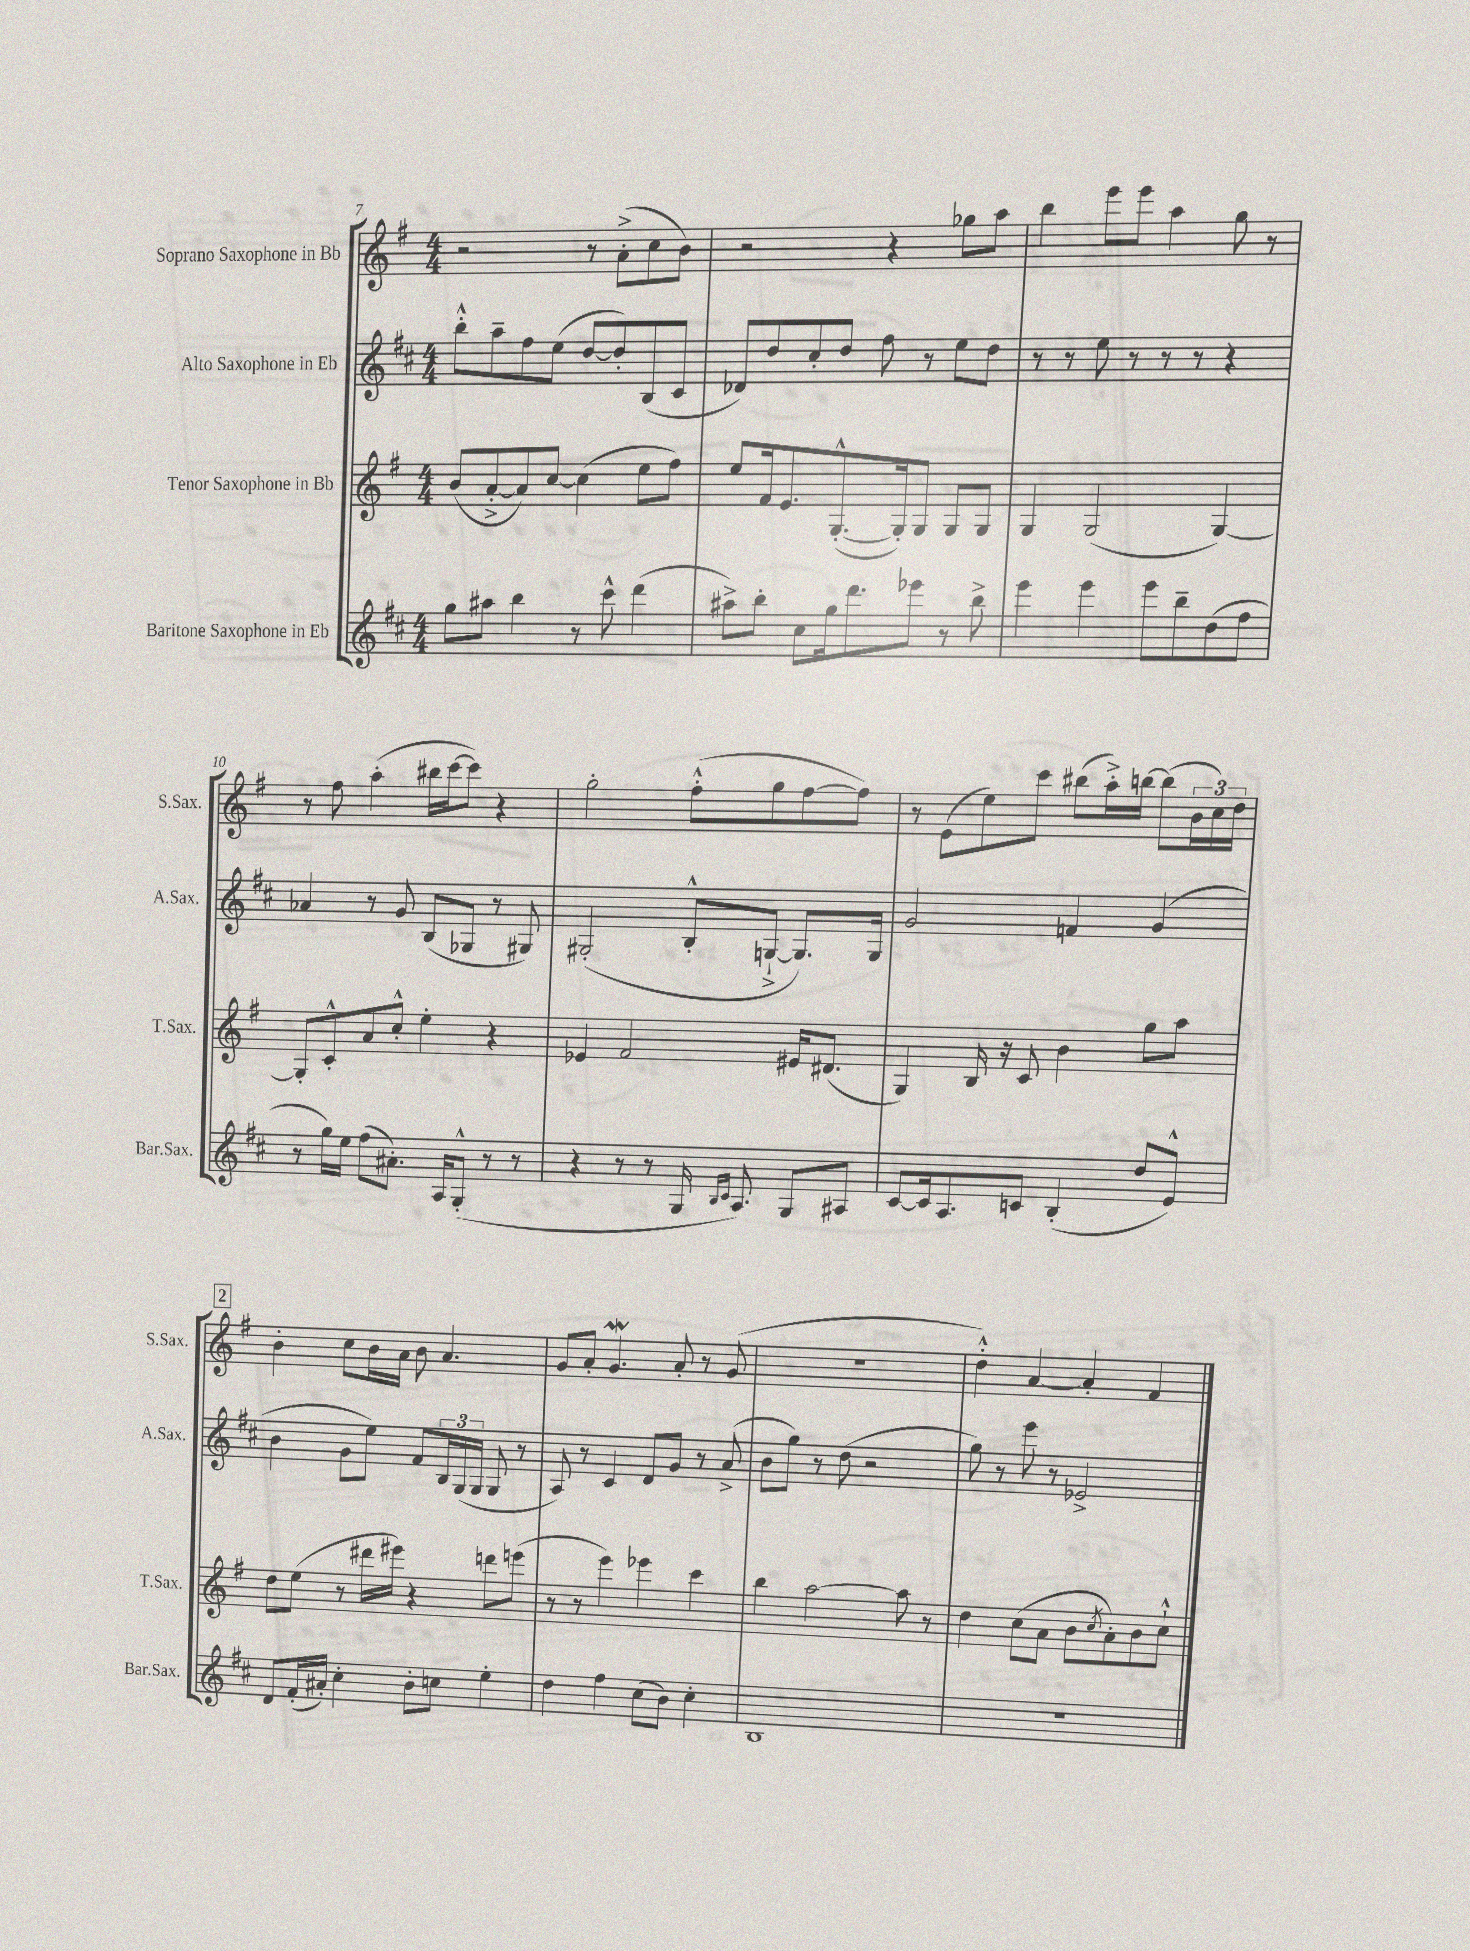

**kern	**kern	**kern	**kern
*staff4	*staff3	*staff2	*staff1
*clefG2	*clefG2	*clefG2	*clefG2
*k[f#c#]	*k[f#]	*k[f#c#]	*k[f#]
*M4/4	*M4/4	*M4/4	*M4/4
8gg\L	(8b/L	8bb'^^\L	2r
8aa#\J	[8a'^/	8aa~\	.
4bb\	8a/])	8ff#\	.
.	[8cc/J	(8ee\J	.
8r	(4cc\]	[8dd/L	8r
8ccc#^^\	.	8dd'/])	(8a'^\L
(4ddd\	8ee\L	(8B/	8cc\
.	8ff#\J)	8c#/J	8b\J)
=	=	=	=
8aa#^\L)	8ee/L	8d-/L)	2r
8bb'\J	16f#/k	8dd/	.
.	8.e/	.	.
8cc#\L	.	8cc#'/	.
16gg\k	([8.G'^^/	8dd/J	.
8.ddd\	.	.	.
.	.	8ff#\	4r
.	16G'/]k)	.	.
8eee-\J	8G/J	8r	.
8r	8G/L	8ee\L	8gg-\L
8bb^\	8G/J	8dd\J	8aa\J
=	=	=	=
4eee\	4G/	8r	4bb\
.	.	8r	.
4eee\	(2G/	8ee\	8eee\L
.	.	8r	8eee\J
8eee\L	.	8r	4aa\
8bb~\	.	8r	.
(8dd\	[4G/)	4r	8gg\
8ff#\J	.	.	8r
=	=	=	=
8r	8G'/]L	4a-/	8r
16gg\LL)	8c'^^/	.	8ff#\
16ee\JJ	.	.	.
(8ff#\L	8a/	8r	(4aa'\
8.a#'\J)	8cc'^^/J	8g/	.
.	4ee'\	(8B/L	16bb#\LL
16A/LK	.	.	[16ccc\J
(8G'^^/J	.	8G-/J	8ccc\]J)
8r	4r	8r	4r
8r	.	8G#/)	.
=	=	=	=
4r	4e-/	(2G#'/	2gg'\
8r	2f#/	.	.
8r	.	.	.
16G/	.	8B'^^/L	(8ff#'^^\L
16qqB/LL	.	.	.
16qqc#/JJ	.	.	.
8.A/)	.	.	.
.	.	[8G`^/J	8gg\
8G/L	16e#/LK	8.G/]L)	[8ff#\
.	(8.d#/J	.	.
8A#/J	.	.	8ff#\]J)
.	.	16G/Jk	.
=	=	=	=
[8c#/L	4G/)	2g/	8r
16c#/]k	.	.	(8e\L
8.A/	.	.	.
.	16B/	.	8ee\)
.	16r	.	.
8c/J	8c/	.	8ccc\J
(4B'/	4b\	4f/	(8bb#\L
.	.	.	16aa'^\L)
.	.	.	[16bb\JJ
8dd/L	8gg\L	(4g/	(8bb\]L
8e^^/J)	8aa\J	.	24b\L
.	.	.	24cc\)
.	.	.	24dd\JJ
=	=	=	=
8d/L	8dd\L	4b\	4b'\
(16f#'/L	(8ee\J	.	.
16a#'/JJ)	.	.	.
4cc#'\	8r	8g\L	8cc\L
.	16ddd#\LL	8ee\J)	16b\L
.	16eee#\JJ)	.	16a\JJ
8b'\L	4r	8f#/L	8b\
8cc\J	.	24B/L	4.a/
.	.	(24G/	.
.	.	24G/JJ	.
4ee'\	8ddd\L	8G/	.
.	(8eee\J	8r	.
=	=	=	=
4dd\	8r	8A/)	8g/L
.	8r	8r	8a'/J
4ff#\	4eee\)	4c#/	4.g/
(8cc#\L	4eee-\	8d/L	.
8b\J)	.	8g/J	8a'/
4cc#'\	4ccc\	8r	8r
.	.	(8a^/	(8g/
=	=	=	=
1B	4bb\	8b\L	1r
.	.	8gg\J)	.
.	[2aa\	8r	.
.	.	(8dd\	.
.	.	2r	.
.	8aa\]	.	.
.	8r	.	.
=	=	=	=
1r	4dd\	8gg\)	4dd'^^\)
.	.	8r	.
.	(8cc\L	8eee\	[4a/
.	8a\J	8r	.
.	8b\L	2e-^/	4a'/]
.	8qcc/	.	.
.	8a'\)	.	.
.	8b\	.	4f#/
.	8cc`^^\J	.	.
==	==	==	==
*-	*-	*-	*-
